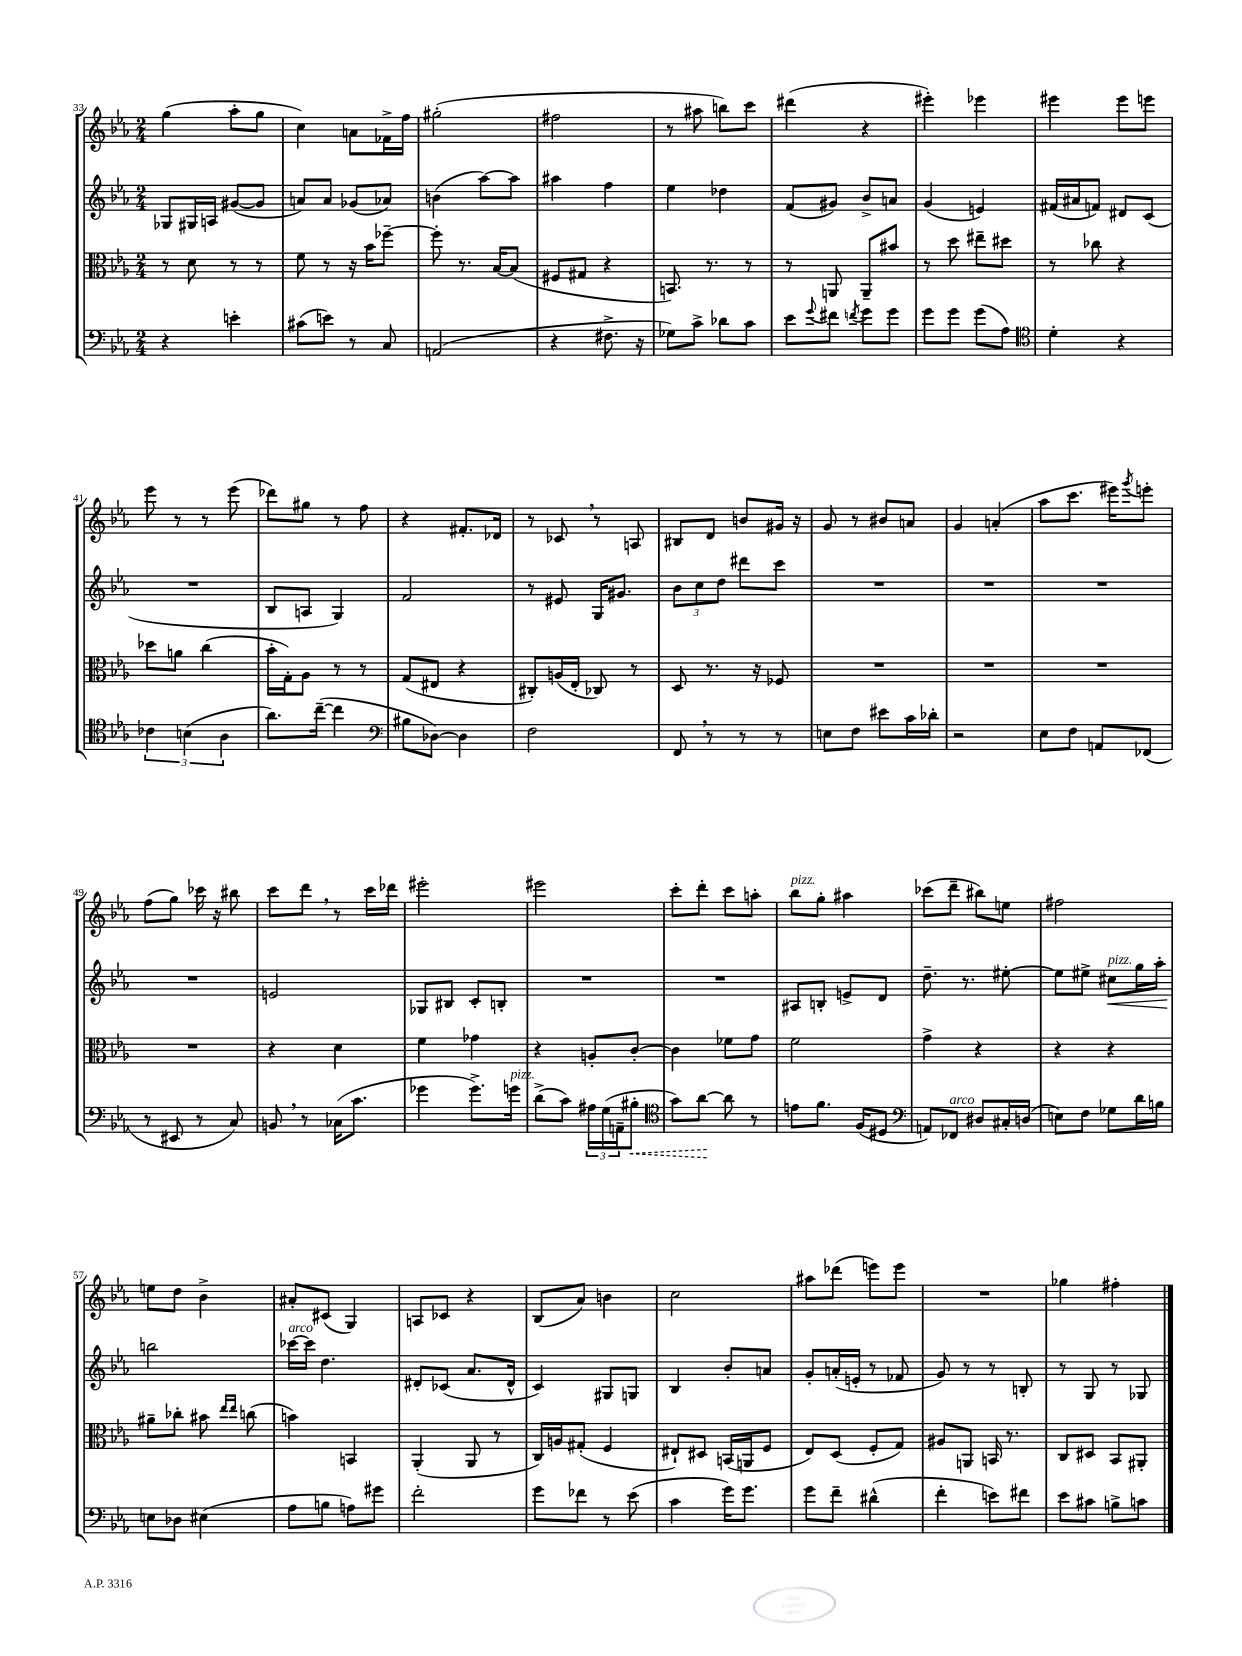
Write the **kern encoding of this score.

**kern	**dynam	**kern	**kern	**dynam	**kern
*part4	*part4	*part3	*part2	*part2	*part1
*staff4	*staff4	*staff3	*staff2	*staff2	*staff1
*clefF4	*	*clefC3	*clefG2	*	*clefG2
*k[b-e-a-]	*	*k[b-e-a-]	*k[b-e-a-]	*	*k[b-e-a-]
*M2/4	*	*M2/4	*M2/4	*	*M2/4
=33	=33	=33	=33	=33	=33
4r	.	8r	8G-X/L	.	(4gg\
.	.	8d\	16G#X/L	.	.
.	.	.	16An/JJ	.	.
4en'\	.	8r	([8g#X/L	.	8aa-'\L
.	.	8r	8g#/J]	.	8gg\J
=34	=34	=34	=34	=34	=34
(8c#X\L	.	8f\	8an/L)	.	4cc\)
8en\J)	.	8r	8a/J	.	.
8r	.	16r	(8g-X/L	.	8an\L
.	.	16b-\KL	.	.	.
8C/	.	[8ff-X~\J	8a-X/J)	.	16f-X^\L
.	.	.	.	.	16ff\JJ
=35	=35	=35	=35	=35	=35
(2AAn/	.	8ff-'\]	(4bn\	.	(2gg#X'\
.	.	8.r	.	.	.
.	.	.	[8aa-\L)	.	.
.	.	[16B-/KL	.	.	.
.	.	(8B-/J]	8aa-\J]	.	.
=36	=36	=36	=36	=36	=36
4r	.	8F#X/L	4aa#X\	.	2ff#X\
.	.	8G#X/J	.	.	.
8.F#X^\	.	4r	4ff\	.	.
16r	.	.	.	.	.
=37	=37	=37	=37	=37	=37
8G-X\L)	.	8.BBn/)	4ee-\	.	8r
8c^\J	.	.	.	.	8aa#X\
.	.	8.r	.	.	.
8d-X\L	.	.	4dd-X\	.	8bbn\L)
8c\J	.	8r	.	.	8ccc\J
=38	=38	=38	=38	=38	=38
8e-\L	.	8r	(8f/L	.	(4ddd#X\
8qqg/	.	.	.	.	.
8f#X\J	.	8AAn/	8g#X/J)	.	.
8qfn/	.	.	.	.	.
8g\L	.	8AA~/L	8b-^/L	.	4r
8g\J	.	8b#X/J	8an/J	.	.
=39	=39	=39	=39	=39	=39
8g\L	.	8r	(4g/	.	4eee#X'\)
8g\J	.	8dd\	.	.	.
(8g\L	.	8ee#X~\L	4en/)	.	4eee-X\
8A-\J)	.	8dd#X\J	.	.	.
=40	=40	=40	=40	=40	=40
*clefC4	*	*	*	*	*
4d'\	.	8r	(16f#X/LL	.	4eee#X\
.	.	.	16a#X/J	.	.
.	.	8cc-X\	8fn/J)	.	.
4r	.	4r	8d#X/L	.	8eee#\L
.	.	.	(8c/J	.	8eeen\J
!!LO:LB:g=z
=41	=41	=41	=41	=41	=41
6c-X\	.	8dd-X\L	2r	.	8eee-\
.	.	8an\J	.	.	8r
(6Bn\	.	.	.	.	.
.	.	(4cc\	.	.	8r
6A-\	.	.	.	.	.
.	.	.	.	.	(8eee-\
=42	=42	=42	=42	=42	=42
8.a-\L)	.	16b-'\LL	8B-/L	.	8ddd-X\L)
.	.	16G'\J)	.	.	.
.	.	8A-\J	8An/J	.	8gg#X\J
([16cc~\Jk	.	.	.	.	.
4cc\]	.	8r	4G/)	.	8r
.	.	8r	.	.	8ff\
=43	=43	=43	=43	=43	=43
*clefF4	*	*	*	*	*
8B#X\L	.	(8G/L	2f/	.	4r
[8D-X\J)	.	8E#X/J	.	.	.
4D-\]	.	4r	.	.	8.f#X'/L
.	.	.	.	.	16d-X/Jk
=44	=44	=44	=44	=44	=44
2F\	.	8C#X'/L)	8r	.	8r
.	.	(16An/L	8e#X/	.	8c-X,/
.	.	16E-'/JJ	.	.	.
.	.	8C-X/)	16G/KL	.	8r
.	.	.	8.g#X/J	.	.
.	.	8r	.	.	8An/
=45	=45	=45	=45	=45	=45
8FF,/	.	8D/	12b-\L	.	8B#X/L
.	.	.	12cc\	.	.
8r	.	8.r	.	.	8d/J
.	.	.	12dd\J	.	.
8r	.	.	8ddd#X\L	.	8bn/L
.	.	16r	.	.	.
8r	.	8F-X/	8ccc\J	.	16g#X/Jk
.	.	.	.	.	16r
=46	=46	=46	=46	=46	=46
8En\L	.	2r	2r	.	8g/
8F\J	.	.	.	.	8r
8e#X\L	.	.	.	.	8b#X/L
16c\L	.	.	.	.	8an/J
16d-X'\JJ	.	.	.	.	.
=47	=47	=47	=47	=47	=47
2r	.	2r	2r	.	4g/
.	.	.	.	.	(4an'/
=48	=48	=48	=48	=48	=48
8E-\L	.	2r	2r	.	8aa-\L
8F\J	.	.	.	.	8.ccc\J
8AAn/L	.	.	.	.	.
.	.	.	.	.	16eee#X\KL)
.	.	.	.	.	8qggg/
(8FF-X/J	.	.	.	.	8eeen'\J
!!LO:LB:g=z
=49	=49	=49	=49	=49	=49
8r	.	2r	2r	.	(8ff\L
8EE#X/	.	.	.	.	8gg\J)
8r	.	.	.	.	16ccc-X\
.	.	.	.	.	16r
8C/)	.	.	.	.	8bb#X\
=50	=50	=50	=50	=50	=50
8BBn,/	.	4r	2en/	.	8ccc\L
8r	.	.	.	.	8ddd,\J
(16C-X\KL	.	4d\	.	.	8r
8.c\J	.	.	.	.	.
.	.	.	.	.	16ccc\LL
.	.	.	.	.	16ddd-X\JJ
=51	=51	=51	=51	=51	=51
4g-X\	.	4f\	8G-X/L	.	2eee#X'\
.	.	.	8B#X/J	.	.
8.g-^\L)	.	4g-X\	8c'/L	.	.
.	.	.	8Bn'/J	.	.
!LO:TX:a:i:t=pizz.	!	!	!	!	!
16gn\Jk	.	.	.	.	.
=52	=52	=52	=52	=52	=52
(8d^\L	.	4r	2r	.	2eee#X\
8c\J)	.	.	.	.	.
24A#X\LL	.	8An'/L	.	.	.
(24G\	.	.	.	.	.
24AAn~\J	.	.	.	.	.
!	!LO:HP:b	!	!	!	!
8B#X'\J	<	[8c'/J	.	.	.
=53	=53	=53	=53	=53	=53
*clefC4	*	*	*	*	*
8g\L)	.	4c\]	2r	.	8ccc'\L
[8a-\J	.	.	.	.	8ddd'\J
8a-\]	[	8f-X\L	.	.	8ccc\L
8r	.	8g\J	.	.	8aan'\J
=54	=54	=54	=54	=54	=54
!	!	!	!	!	!LO:TX:a:i:t=pizz.
8en\L	.	2f\	8A#X/L	.	8bb-\L
8.f\J	.	.	8Bn'/J	.	8gg'\J
.	.	.	8en^/L	.	4aa#X\
(16F/KL	.	.	.	.	.
8D#X/J	.	.	8d/J	.	.
=55	=55	=55	=55	=55	=55
*clefF4	*	*	*	*	*
8AAn/L)	.	4g^\	8.dd~\	.	(8ccc-X\L
!LO:TX:a:i:t=arco	!	!	!	!	!
8FF-X/J	.	.	.	.	8ddd~\J
.	.	.	8.r	.	.
8D#X/L	.	4r	.	.	8bb#X\L)
16C#X'/L	.	.	[8ee#X'\	.	8een\J
(16Dn/JJ	.	.	.	.	.
=56	=56	=56	=56	=56	=56
8En\L)	.	4r	8ee#\L]	.	2ff#X\
8F\J	.	.	8ee#X^\J	.	.
!	!	!	!LO:TX:a:i:t=pizz.	!	!
!	!	!	!	!LO:HP:b	!
8G-X\L	.	4r	8cc#X\L	<	.
16d\L	.	.	16gg\L	.	.
16Bn\JJ	.	.	16aa-'\JJ	.	.
!!LO:LB:g=z
=57	=57	=57	=57	=57	=57
8En\L	.	8a#X~\L	2bbn\	.	8een\L
8D-X\J	.	8cc-X'\J	.	.	8dd\J
(4E#X\	.	8b#X\	.	.	4b-^\
.	.	16qqee-/LL	.	.	.
.	.	16qqee-/JJ	.	.	.
.	.	(8ccn\	.	.	.
.	.	.	.	[	.
=58	=58	=58	=58	=58	=58
!	!	!	!LO:TX:a:i:t=arco	!	!
8A-\L	.	4bn\)	[16ccc-X\LL	.	8a#X'/L
.	.	.	16ccc-\JJ]	.	.
8Bn\J	.	.	4.dd\	.	(8c#X/J
8An\L)	.	4BBn/	.	.	4G/)
8g#X\J	.	.	.	.	.
=59	=59	=59	=59	=59	=59
2f'\	.	(4AA-'/	8d#X'/L	.	8An/L
.	.	.	(8c-X/J	.	8c-X/J
.	.	8AA-/	8.a-/L	.	4r
.	.	8r	.	.	.
.	.	.	16d#^^/Jk	.	.
=60	=60	=60	=60	=60	=60
8g\L	.	16C/LL)	4c/)	.	(8B-/L
.	.	16An/J	.	.	.
8f-X\J	.	(8G#X'/J	.	.	8a-/J)
8r	.	4F/	8G#X/L	.	4bn\
(8e-\	.	.	8Gn/J	.	.
=61	=61	=61	=61	=61	=61
4c\	.	8E#X`/L)	4B-/	.	2cc\
.	.	8D#X/J	.	.	.
16g\KL)	.	(16BBn/LL	8b-'/L	.	.
8.g\J	.	16AAn/J	.	.	.
.	.	8F/J	8an/J	.	.
=62	=62	=62	=62	=62	=62
8g\L	.	8E-/L)	8g'/L	.	8aa#X\L
8f~\J	.	(8D/J	(16an'/L	.	(8ddd-X\J
.	.	.	16en'/JJ	.	.
(4d#X^^\	.	8F'/L	8r	.	8eeen\L)
.	.	8G/J)	8f-X/	.	8eee\J
=63	=63	=63	=63	=63	=63
4f'\	.	8A#X/L	8g/)	.	2r
.	.	8AAn/J	8r	.	.
8en\L)	.	16BBn/	8r	.	.
.	.	8.r	.	.	.
8f#X\J	.	.	8Bn'/	.	.
=64	=64	=64	=64	=64	=64
8e-\L	.	8C/L	8r	.	4gg-X\
8c#X\J	.	8D#X/J	8G/	.	.
8Bn^\L	.	8BB-/L	8r	.	4ff#X'\
8cn\J	.	8AA#X'/J	8G-X/	.	.
==	==	==	==	==	==
*-	*-	*-	*-	*-	*-
